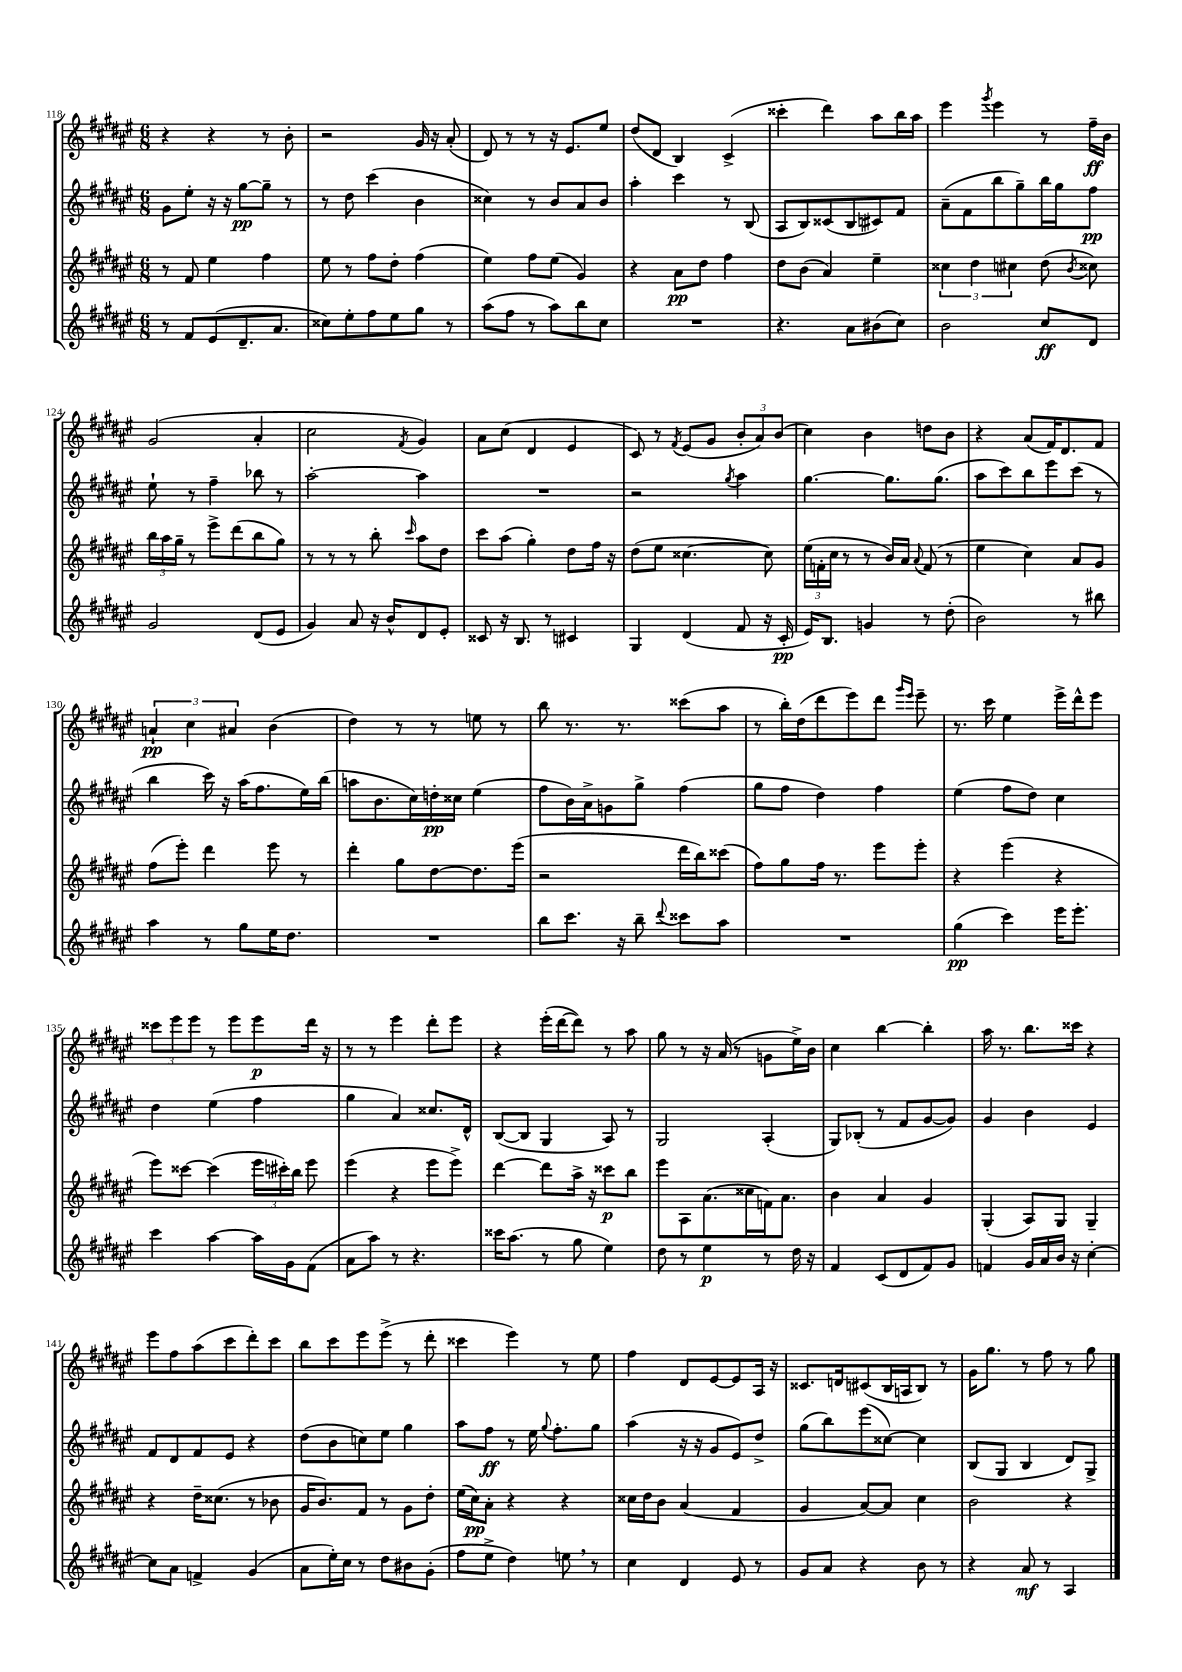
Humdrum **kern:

**kern	**kern	**kern	**kern
*staff4	*staff3	*staff2	*staff1
*clefG2	*clefG2	*clefG2	*clefG2
*k[f#c#g#d#a#e#]	*k[f#c#g#d#a#e#]	*k[f#c#g#d#a#e#]	*k[f#c#g#d#a#e#]
*M6/8	*M6/8	*M6/8	*M6/8
8r	8r	8g#	4r
8f#	8f#	8ee#'	.
(8e#	4ee#	16r	4r
.	.	16r	.
8.d#~	.	[8gg#	.
.	4ff#	8gg#~]	8r
8.a#	.	.	.
.	.	8r	8b'
=	=	=	=
8cc##)	8ee#	8r	2r
8ee#'	8r	8dd#	.
8ff#	8ff#	(4ccc#	.
8ee#	8dd#'	.	.
8gg#	(4ff#	4b	16g#
.	.	.	16r
8r	.	.	(8a#'
=	=	=	=
(8aa#	4ee#)	4cc##)	8d#)
8ff#	.	.	8r
8r	8ff#	8r	8r
8aa#)	(8ee#	8b	16r
.	.	.	8.e#
8bb	4g#)	8a#	.
8cc#	.	8b	8ee#
=	=	=	=
2.r	4r	4aa#'	(8dd#
.	.	.	8d#
.	8a#	4ccc#	4B)
.	8dd#	.	.
.	4ff#	8r	(4c#^
.	.	(8B	.
=	=	=	=
4.r	8dd#	8A#	4ccc##'
.	(8b	8B)	.
.	4a#)	(8c##	4ddd#)
8a#	.	8B	.
(8b#	4ee#~	8c#)	8aa#
8cc#)	.	8f#	16bb
.	.	.	16aa#
=	=	=	=
2b	6cc##	(8a#~	4eee#
.	.	8f#	.
.	6dd#	.	.
.	.	.	8qggg#
.	.	8bb	4eee#
.	6cc#	.	.
.	.	8gg#~)	.
8cc#	(8dd#	16bb	8r
.	.	16gg#	.
.	8qb	.	.
8d#	8cc##)	8ff#	16ff#~
.	.	.	16b
=	=	=	=
2g#	24bb	8ee#`	(2g#
.	24aa#	.	.
.	24gg#~	.	.
.	8r	8r	.
.	8eee#^	4ff#~	.
.	(8ddd#	.	.
(8d#	8bb	8bb-	4a#'
8e#	8gg#)	8r	.
=	=	=	=
4g#)	8r	[2aa#'	2cc#
.	8r	.	.
8a#	8r	.	.
16r	8bb'	.	.
16b^^	.	.	.
.	16qqccc#	.	8qf#
8d#	8aa#	4aa#]	4g#)
8e#'	8dd#	.	.
=	=	=	=
8c##	8ccc#	2.r	8a#
16r	(8aa#	.	(8cc#
8.B	.	.	.
.	4gg#')	.	4d#
8r	.	.	.
4c#	8dd#	.	4e#
.	16ff#	.	.
.	16r	.	.
=	=	=	=
4G#	(8dd#	2r	8c#)
.	8ee#	.	8r
.	.	.	8qf#
(4d#	[4.cc##	.	(8e#
.	.	.	8g#
.	.	8qgg#	.
8f#	.	4aa#	12b'
.	.	.	12a#)
16r	8cc##])	.	.
.	.	.	(12b
16c#'	.	.	.
=	=	=	=
16e#)	(24ee#	[4.gg#	4cc#)
.	24f'	.	.
8.B	.	.	.
.	24cc#	.	.
.	8r	.	.
4g	8r	.	4b
.	16b)	8.gg#]	.
.	16a#	.	.
.	8qqa#	.	.
8r	(8f	.	8dd
.	.	(8.gg#	.
(8dd#'	8r	.	8b
=	=	=	=
2b)	4ee#	8aa#	4r
.	.	8ccc#)	.
.	4cc#)	8bb	(8a#
.	.	8eee#	16f#)
.	.	.	8.d#
8r	8a#	(8ccc#	.
8bb#	8g#	8r	8f#
=	=	=	=
4aa#	(8ff#	4bb	6a`
.	8eee#')	.	.
.	.	.	6cc#
8r	4ddd#	16ccc#)	.
.	.	16r	.
.	.	.	6a#
8gg#	.	(16aa#	.
.	.	8.ff#	.
16ee#	8eee#	.	(4b
8.dd#	.	.	.
.	8r	16ee#)	.
.	.	(16bb	.
=	=	=	=
2.r	4ddd#'	8aa	4dd#)
.	.	8.b	.
.	8gg#	.	8r
.	.	16cc#)	.
.	[8dd#	16dd'	8r
.	.	16cc##	.
.	8.dd#]	(4ee#	8ee
.	.	.	8r
.	(16eee#	.	.
=	=	=	=
8bb	2r	8ff#	8bb
8.ccc#	.	16b)	8.r
.	.	16a#^	.
.	.	8g	.
16r	.	.	8.r
8bb~	.	8gg#^	.
8qqddd#	.	.	.
8ccc##	16ddd#	(4ff#	(8ccc##
.	16bb)	.	.
8aa#	(8ccc##	.	8aa#
=	=	=	=
2.r	8ff#)	8gg#	8r
.	8gg#	8ff#	16bb')
.	.	.	(16dd#
.	16ff#	4dd#)	8ddd#
.	8.r	.	.
.	.	.	8eee#)
.	8eee#	4ff#	8ddd#
.	.	.	16qqggg#
.	.	.	16qqeee#
.	8eee#'	.	8eee#~
=	=	=	=
(4gg#	4r	(4ee#	8.r
.	.	.	16ccc#
4ccc#)	(4eee#	8ff#	4ee#
.	.	8dd#)	.
16eee#	4r	4cc#	16eee#^
8.eee#'	.	.	16ddd#^^
.	.	.	8eee#
=	=	=	=
4ccc#	8eee#)	4dd#	12ccc##
.	.	.	12eee#
.	[8ccc##	.	.
.	.	.	12eee#
[4aa#	(4ccc##]	(4ee#	8r
.	.	.	8eee#
16aa#]	24eee#	4ff#	8eee#
.	24ccc#')	.	.
16g#	.	.	.
.	24bb	.	.
(8f#	8eee#	.	16ddd#
.	.	.	16r
=	=	=	=
8a#	(4eee#	4gg#	8r
8aa#)	.	.	8r
8r	4r	4a#)	4eee#
4.r	.	.	.
.	8eee#	8.cc##	8ddd#'
.	8eee#^)	.	8eee#
.	.	16d#^^	.
=	=	=	=
16ccc##	[4ddd#	([8B	4r
(8.aa#	.	.	.
.	.	8B]	.
8r	8ddd#]	4G#	(16eee#'
.	.	.	[16ddd#
8gg#	16aa#^	.	8ddd#])
.	16r	.	.
4ee#)	8ccc##	8A#)	8r
.	8bb	8r	8aa#
=	=	=	=
8dd#	8eee#	2G#	8gg#
8r	8A#	.	8r
4ee#	(8.a#	.	16r
.	.	.	(16a#
.	.	.	8r
.	16cc##	.	.
8r	16f)	(4A#'	8g
.	8.a#	.	.
16dd#	.	.	16ee#^)
16r	.	.	16b
=	=	=	=
4f#	4b	8G#)	4cc#
.	.	(8B-'	.
(8c#	4a#	8r	[4bb
8d#	.	8f#	.
8f#)	4g#	[8g#	4bb']
8g#	.	8g#])	.
=	=	=	=
4f	(4G#'	4g#	16aa#
.	.	.	8.r
16g#	8A#)	4b	8.bb
16a#	.	.	.
16b	8G#	.	.
16r	.	.	16ccc##
[4cc#'	4G#~	4e#	4r
=	=	=	=
8cc#]	4r	8f#	8eee#
8a#	.	8d#	8ff#
4f^	16dd#~	8f#	(8aa#
.	(8.cc##	.	.
.	.	8e#	8ccc#
(4g#	8r	4r	8ddd#')
.	8b-	.	8ccc#
=	=	=	=
8a#	16g#	(8dd#	8bb
.	8.b)	.	.
16ee#')	.	8b	8ccc#
16cc#	.	.	.
8r	8f#	8cc)	8eee#
8dd#	8r	8ee#	(8eee#^
8b#	8g#	4gg#	8r
(8g#'	8dd#'	.	8ddd#'
=	=	=	=
8ff#	(16ee#	8aa#	4ccc##
.	16cc#)	.	.
8ee#^	8a#'	8ff#	.
4dd#)	4r	8r	4eee#)
.	.	16ee#	.
.	.	8qqgg#	.
.	.	8.ff#'	.
8ee	4r	.	8r
8r	.	8gg#	8ee#
=	=	=	=
4cc#	16cc##	(4aa#	4ff#
.	16dd#	.	.
.	8b	.	.
4d#	(4a#	16r	8d#
.	.	16r	.
.	.	8g#	[8e#
8e#	4f#	8e#)	8e#]
8r	.	8dd#^	16A#
.	.	.	16r
=	=	=	=
8g#	4g#	(8gg#	8.c##
8a#	.	8bb)	.
.	.	.	16d
4r	[8a#)	(8eee#	(8c#
.	8a#]	[8cc##)	16B
.	.	.	16A
8b	4cc#	4cc##]	8B)
8r	.	.	8r
=	=	=	=
4r	2b	(8B	16g#
.	.	.	8.gg#
.	.	8G#	.
8a#	.	4B	8r
8r	.	.	8ff#
4A#	4r	8d#)	8r
.	.	8G#^	8gg#
==	==	==	==
*-	*-	*-	*-
